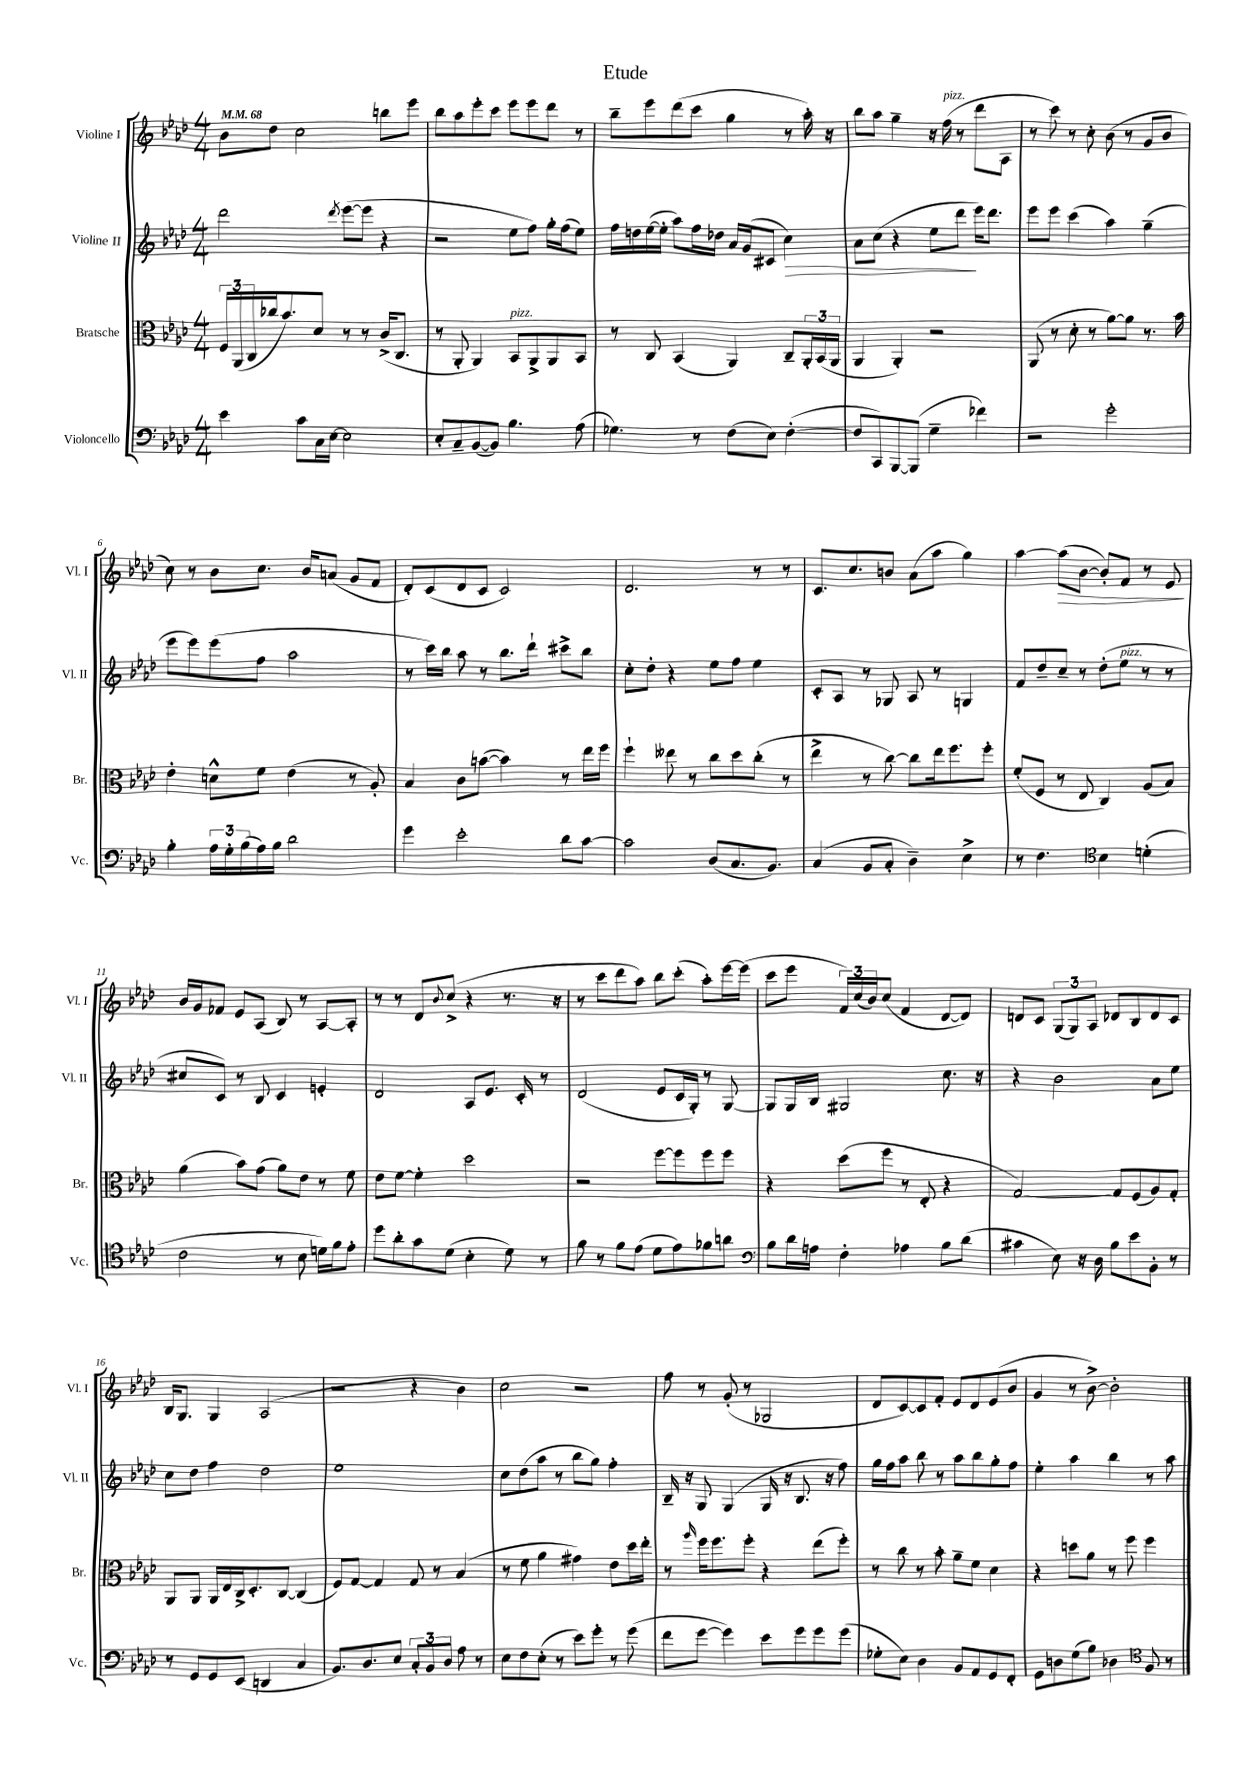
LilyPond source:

\header { title = "Etude" }
<<
\new StaffGroup <<
\new Staff = "s0" \with { instrumentName = "Violine I" shortInstrumentName = "Vl. I" } {
    \clef treble \key aes \major \numericTimeSignature \time 4/4 \tempo 4 = 68
    bes'8 des''8 c''2 b''8 ees'''8 |
    bes''8 aes''8 ees'''8-. c'''8 ees'''8 ees'''8 des'''8 r8 |
    bes''8-- ees'''8 des'''8( c'''8 g''4 r8 aes''16-.) r16 |
    bes''8 aes''8 g''4-- r16 f''16^\markup { \italic "pizz." }( r8 des'''8 aes8 |
    r8 c'''8) r8 c''8-. bes'8( r8 g'8 bes'8 |
    c''8) r8 bes'8 c''8. bes'16 a'8( g'8 f'8 |
    des'8-.) c'8( des'8 c'8 c'2) |
    des'2. r8 r8 |
    c'8. c''8. b'8 aes'8( aes''8 g''4) |
    aes''4~ aes''8\>( bes'8~ bes'8-.) f'8 r8 ees'8\! |
    bes'16 g'16 fes'8 ees'8 aes8( bes8) r8 aes8~ aes8-. |
    r8 r8 des'8 \appoggiatura { bes'8 } c''8->( r4 r8. r16 |
    r8 c'''8 des'''8 aes''8) bes''8 c'''8-.( aes''8-.) ees'''16~ ees'''16( |
    c'''8 ees'''8 \tuplet 3/2 { f'16) c''16( bes'16) } c''8( f'4 des'8~ des'8) |
    d'8 c'8 \tuplet 3/2 { g8( g8) aes8 } des'8 bes8 des'8 c'8 |
    bes16 g8. g4 aes2( |
    r2 r4 bes'4) |
    c''2 r2 |
    f''8 r8 g'8-.( r8 ges2 |
    des'8 c'8~) c'8 f'8-. ees'8 des'8 ees'8( bes'8 |
    g'4 r8 bes'8~->) bes'2-. \bar "|." |
}
\new Staff = "s1" \with { instrumentName = "Violine II" shortInstrumentName = "Vl. II" } {
    \clef treble \key aes \major \numericTimeSignature \time 4/4
    des'''2 \acciaccatura { des'''8 } ees'''8~( ees'''8 r4 |
    r2 ees''8 f''8) g''16-. f''16( ees''8) |
    f''16 d''16 ees''16~( ees''16-. aes''8) f''16 des''16 aes'16 g'16( cis'8 c''4\>) |
    aes'8 c''8( r4 ees''8 des'''8\! ees'''16) des'''8. |
    ees'''8 ees'''8 c'''4( aes''4) g''4--( |
    ees'''8 ees'''8) ees'''8( f''8 aes''2 |
    r8 c'''16) bes''16 aes''8 r8 bes''8. des'''16-! cis'''8-> bes''8 |
    c''8-. des''8-. r4 ees''8 f''8 ees''4 |
    c'8-. aes8 r8 ges8 aes8 r8 g4 |
    f'8 des''8-- c''8-- r8 des''8-.( ees''8^\markup { \italic "pizz." } r8 r8 |
    cis''8 c'8) r8 bes8 c'4 e'4-. |
    des'2 aes8 ees'8. c'16-. r8 |
    des'2( ees'8 c'16 g16-.) r8 g8~ |
    g8 g16 bes16 gis2 c''8. r16 |
    r4 bes'2 aes'8 ees''8 |
    c''8 des''8 f''4 des''2 |
    ees''1 |
    c''8 des''8( aes''8 r8 bes''8 g''8) f''4-. |
    bes16-- r16 g8 g4( g16 r16 bes8. r16 f''8) |
    g''16 f''16 aes''8 bes''8 r8 aes''8 bes''8 g''8-. f''8 |
    ees''4-. aes''4 bes''4 r8 aes''8 \bar "|." |
}
\new Staff = "s2" \with { instrumentName = "Bratsche" shortInstrumentName = "Br." } {
    \clef alto \key aes \major \numericTimeSignature \time 4/4
    \tuplet 3/2 { f16 aes,16( c16 } ces''16 bes'8.) des'8 r8 r8 c'16->( c8. |
    r8 aes,8-. aes,4) bes,8^\markup { \italic "pizz." } aes,8-> aes,8 bes,8 |
    r8 c8 bes,4( aes,4) c8-- \tuplet 3/2 { aes,16-. bes,16( aes,16 } |
    aes,4 aes,4-.) r2 |
    aes,8( r8 des'8-. r8 aes'8~) aes'8 r8. bes'16 |
    ees'4-. d'8-^ f'8 ees'4( r8 aes8-.) |
    bes4 c'8 b'8~( b'4) r8 ees''16 f''16 |
    f''4-! eeses''8 r8 c''8 des''8 c''8-.( r8 |
    ees''4-> r8 c''8~) c''8 ees''16 f''8. f''8-. |
    f'8-.( f8 r8 ees8 c4) aes8( bes8) |
    aes'4( bes'8) g'8( aes'8) ees'8 r8 f'8 |
    ees'8 f'8~ f'4-. des''2 |
    r2 f''8~ f''8 f''8 f''8 |
    r4 des''8( f''8 r8 ees8-. r4 |
    g2~) g8 f8( aes8) g8-. |
    aes,8 aes,8 aes,16 ees16 c16-> des8.-. c8~ c4( |
    f8) g8~ g4 g8 r8 bes4( |
    r8 f'8 aes'4 gis'4) ees'8 des''16 ees''16-. |
    r8 \grace { aes''16 } f''16 f''8. f''8-. r4 ees''8( f''8-.) |
    r8 c''8 r8 bes'8-. aes'8-- f'8 des'4 |
    r4 d''8 aes'8 r8 f''8 f''4 \bar "|." |
}
\new Staff = "s3" \with { instrumentName = "Violoncello" shortInstrumentName = "Vc." } {
    \clef bass \key aes \major \numericTimeSignature \time 4/4
    ees'4 c'8 c16 ees16~ ees2 |
    ees8-. c8-- bes,8~( bes,8) bes4. aes8( |
    ges4.) r8 f8( ees8) f4~-.( |
    f8 c,8) bes,,8~ bes,,8( g4-- fes'4) |
    r2 g'2-. |
    bes4-. \tuplet 3/2 { aes16 g16-. bes16( } aes16) bes16 des'2 |
    g'4 ees'2-. des'8 c'8~ |
    c'2 des8( c8. bes,8.) |
    c4( bes,8 c8-. des4--) ees4-> |
    r8 f4. \clef tenor bes4 d'4-.( |
    c'2 r8 bes8 d'16) f'16 ees'8-. |
    des''8 aes'8-. g'8 des'8( bes4-. des'8) r8 |
    f'8 r8 f'8 ees'8( des'8 ees'8) fes'8 a'8 |
    \clef bass bes8 des'16 a16 f4-. aes4 bes8 des'8( |
    cis'4 ees8) r16 des16 bes8 ees'8 bes,8-. r8 |
    r8 g,8 g,8 ees,8( d,4 c4 |
    bes,8.) des8. ees8 \tuplet 3/2 { c8-. bes,8 des8 } aes8 r8 |
    ees8 f8 ees8-.( r8 ees'8) g'8-. r8 g'8( |
    f'8 g'8~ g'4) ees'8 g'8 g'8 g'8( |
    ges8-. ees8) des4 bes,8 aes,8 g,8 f,8-. |
    g,8 d8 g8( bes8) des4 \clef tenor f8 r8 \bar "|." |
}
>>
>>
